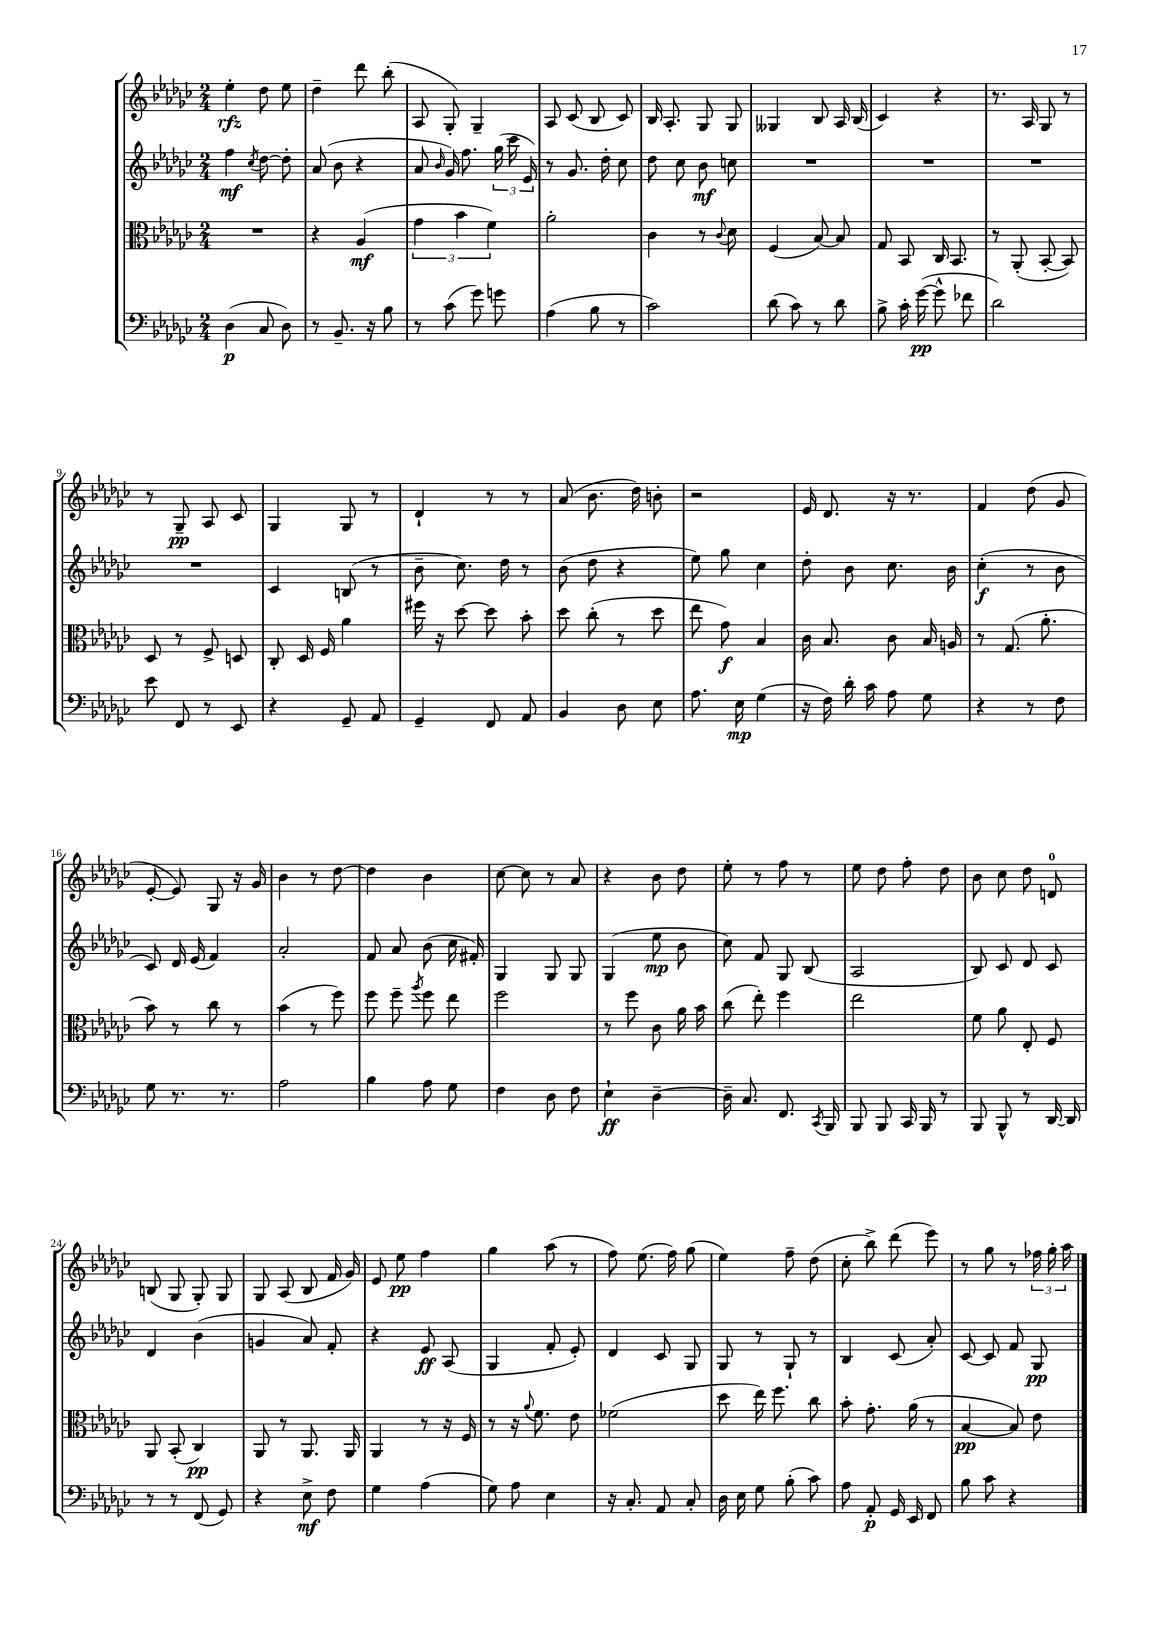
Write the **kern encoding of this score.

**kern	**kern	**kern	**kern
*staff4	*staff3	*staff2	*staff1
*clefF4	*clefC3	*clefG2	*clefG2
*k[b-e-a-d-g-c-]	*k[b-e-a-d-g-c-]	*k[b-e-a-d-g-c-]	*k[b-e-a-d-g-c-]
*M2/4	*M2/4	*M2/4	*M2/4
(4D-\	2r	4ff\	4ee-'\
.	.	8qcc-/	.
8C-/	.	[8dd-\	8dd-\
8D-\)	.	8dd-'\]	8ee-\
=	=	=	=
8r	4r	(8a-/	4dd-~\
8.BB-~/	.	8b-\	.
.	(4A-/	4r	8ddd-\
16r	.	.	.
8B-\	.	.	(8bb-'\
=	=	=	=
8r	6g-\	8a-/	8A-/
.	.	16qqb-/	.
(8c-\	.	16g-/)	8G-'/)
.	6b-\	.	.
.	.	8.ff\	.
8g-\)	.	.	4G-~/
.	6f\)	.	.
8g\	.	(24gg-\	.
.	.	24ccc-\	.
.	.	24e-/)	.
=	=	=	=
(4A-\	2a-'\	8r	8A-/
.	.	8.g-/	(8c-/
8B-\	.	.	8B-/
.	.	16dd-'\	.
8r	.	8cc-\	8c-/)
=	=	=	=
2c-\)	4c-\	8dd-\	16B-/
.	.	.	8.A-'/
.	.	8cc-\	.
.	8r	8b-\	8G-/
.	8qqc-/	.	.
.	8d-\	8cc\	8G-/
=	=	=	=
(8d-\	(4F/	2r	4G--/
8c-\)	.	.	.
8r	[8B-/)	.	8B-/
8d-\	8B-/]	.	16A-/
.	.	.	(16B-/
=	=	=	=
8B-^\	8G-/	2r	4c-/)
16c-'\	8BB-/	.	.
([16g-\	.	.	.
8g-^^\]	16C-/	.	4r
.	8.BB-/	.	.
8f-\	.	.	.
=	=	=	=
2d-\)	8r	2r	8.r
.	(8AA-'/	.	.
.	.	.	16A-/
.	[8BB-'/	.	8G-/
.	8BB-/])	.	8r
=	=	=	=
8e-\	8D-/	2r	8r
8FF/	8r	.	8G-~/
8r	8F^/	.	8A-/
8EE-/	8D/	.	8c-/
=	=	=	=
4r	8C-'/	4c-/	4G-/
.	16D-/	.	.
.	16F/	.	.
8GG-~/	4a-\	(8B/	8G-/
8AA-/	.	8r	8r
=	=	=	=
4GG-~/	16ff#\	8b-~\	4d-`/
.	16r	.	.
.	[8dd-\	8.cc-\)	.
8FF/	8dd-\]	.	8r
.	.	16dd-\	.
8AA-/	8b-'\	8r	8r
=	=	=	=
4BB-/	8dd-\	(8b-\	(8a-/
.	(8cc-'\	8dd-\	8.b-\
8D-\	8r	4r	.
.	.	.	16dd-\)
8E-\	8dd-\	.	8b'\
=	=	=	=
8.A-\	8ee-\	8ee-\)	2r
.	8g-\)	8gg-\	.
16E-\	.	.	.
(4G-\	4B-/	4cc-\	.
=	=	=	=
16r	16c-\	8dd-'\	16e-/
16F\)	8.B-/	.	8.d-/
16d-'\	.	8b-\	.
16c-\	.	.	.
8A-\	8c-\	8.cc-\	16r
.	.	.	8.r
8G-\	16B-/	.	.
.	16A/	16b-\	.
=	=	=	=
4r	8r	(4cc-'\	4f/
.	(8.G-/	.	.
8r	.	8r	(8dd-\
.	8.a-'\	.	.
8F\	.	8b-\	8g-/
=	=	=	=
8G-\	8b-\)	8c-/)	[8e-'/
8.r	8r	16d-/	8e-/])
.	.	(16e-/	.
.	8cc-\	4f/)	8G-/
8.r	.	.	.
.	8r	.	16r
.	.	.	16g-/
=	=	=	=
2A-\	(4b-\	2a-'/	4b-\
.	8r	.	8r
.	8ff\)	.	[8dd-\
=	=	=	=
4B-\	8ff\	8f/	4dd-\]
.	8ff~\	8a-/	.
.	8qaa-/	.	.
8A-\	8ff\	(8b-\	4b-\
8G-\	8ee-\	16cc-\	.
.	.	16f#'/)	.
=	=	=	=
4F\	2ff\	4G-/	[8cc-\
.	.	.	8cc-\]
8D-\	.	8G-/	8r
8F\	.	8G-/	8a-/
=	=	=	=
4E-`\	8r	(4G-/	4r
.	8ff\	.	.
[4D-~\	8c-\	8ee-\	8b-\
.	16a-\	8b-\	8dd-\
.	16b-\	.	.
=	=	=	=
16D-~\]	(8cc-\	8cc-\)	8ee-'\
8.C-/	.	.	.
.	8ee-'\)	8f/	8r
8.FF/	4ff\	8G-/	8ff\
.	.	(8B-/	8r
8qCC-/	.	.	.
16BBB-/	.	.	.
=	=	=	=
8BBB-/	2ee-\	2A-/	8ee-\
8BBB-/	.	.	8dd-\
16CC-/	.	.	8ff'\
16BBB-/	.	.	.
8r	.	.	8dd-\
=	=	=	=
8BBB-/	8f\	8B-/)	8b-\
8BBB-^^/	8a-\	8c-/	8cc-\
8r	8E-'/	8d-/	8dd-\
[16DD-/	8F/	8c-/	8d/
16DD-/]	.	.	.
=	=	=	=
8r	8AA-/	4d-/	(8B/
8r	(8BB-'/	.	8G-/
(8FF/	4C-/)	(4b-\	8G-'/)
8GG-/)	.	.	8G-/
=	=	=	=
4r	8AA-/	4g/	8G-/
.	8r	.	(8A-/
8E-^\	8.AA-/	8a-/)	8B-/
8F\	.	8f'/	16f/
.	16AA-/	.	16g-/)
=	=	=	=
4G-\	4AA-/	4r	8e-/
.	.	.	8ee-\
(4A-\	8r	8e-/	4ff\
.	16r	(8A-/	.
.	16F/	.	.
=	=	=	=
8G-\)	8r	4G-/	4gg-\
8A-\	16r	.	.
.	8qqa-/	.	.
.	8.f\	.	.
4E-\	.	8f'/	(8aa-\
.	8e-\	8e-'/)	8r
=	=	=	=
16r	(2f-\	4d-/	8ff\)
8.C-'/	.	.	.
.	.	.	(8.ee-\
8AA-/	.	8c-/	.
.	.	.	16ff\)
8C-'/	.	8G-/	(8gg-\
=	=	=	=
16D-\	8dd-\	8G-/	4ee-\)
16E-\	.	.	.
8G-\	16ee-\)	8r	.
.	8.ff\	.	.
(8B-'\	.	8G-`/	8ff~\
8c-\)	8cc-\	8r	(8dd-\
=	=	=	=
8A-\	8b-'\	4B-/	8cc-'\
8AA-'/	8.g-'\	.	8bb-^\)
16GG-/	.	(8c-/	(8ddd-\
16EE-/	(16a-\	.	.
8FF/	8r	8a-'/)	8eee-\)
=	=	=	=
8B-\	[4B-/	[8c-/	8r
8c-\	.	8c-/]	8gg-\
4r	8B-/])	8f/	8r
.	8e-\	8G-/	24ff-\
.	.	.	24gg-'\
.	.	.	24aa-\
==	==	==	==
*-	*-	*-	*-
